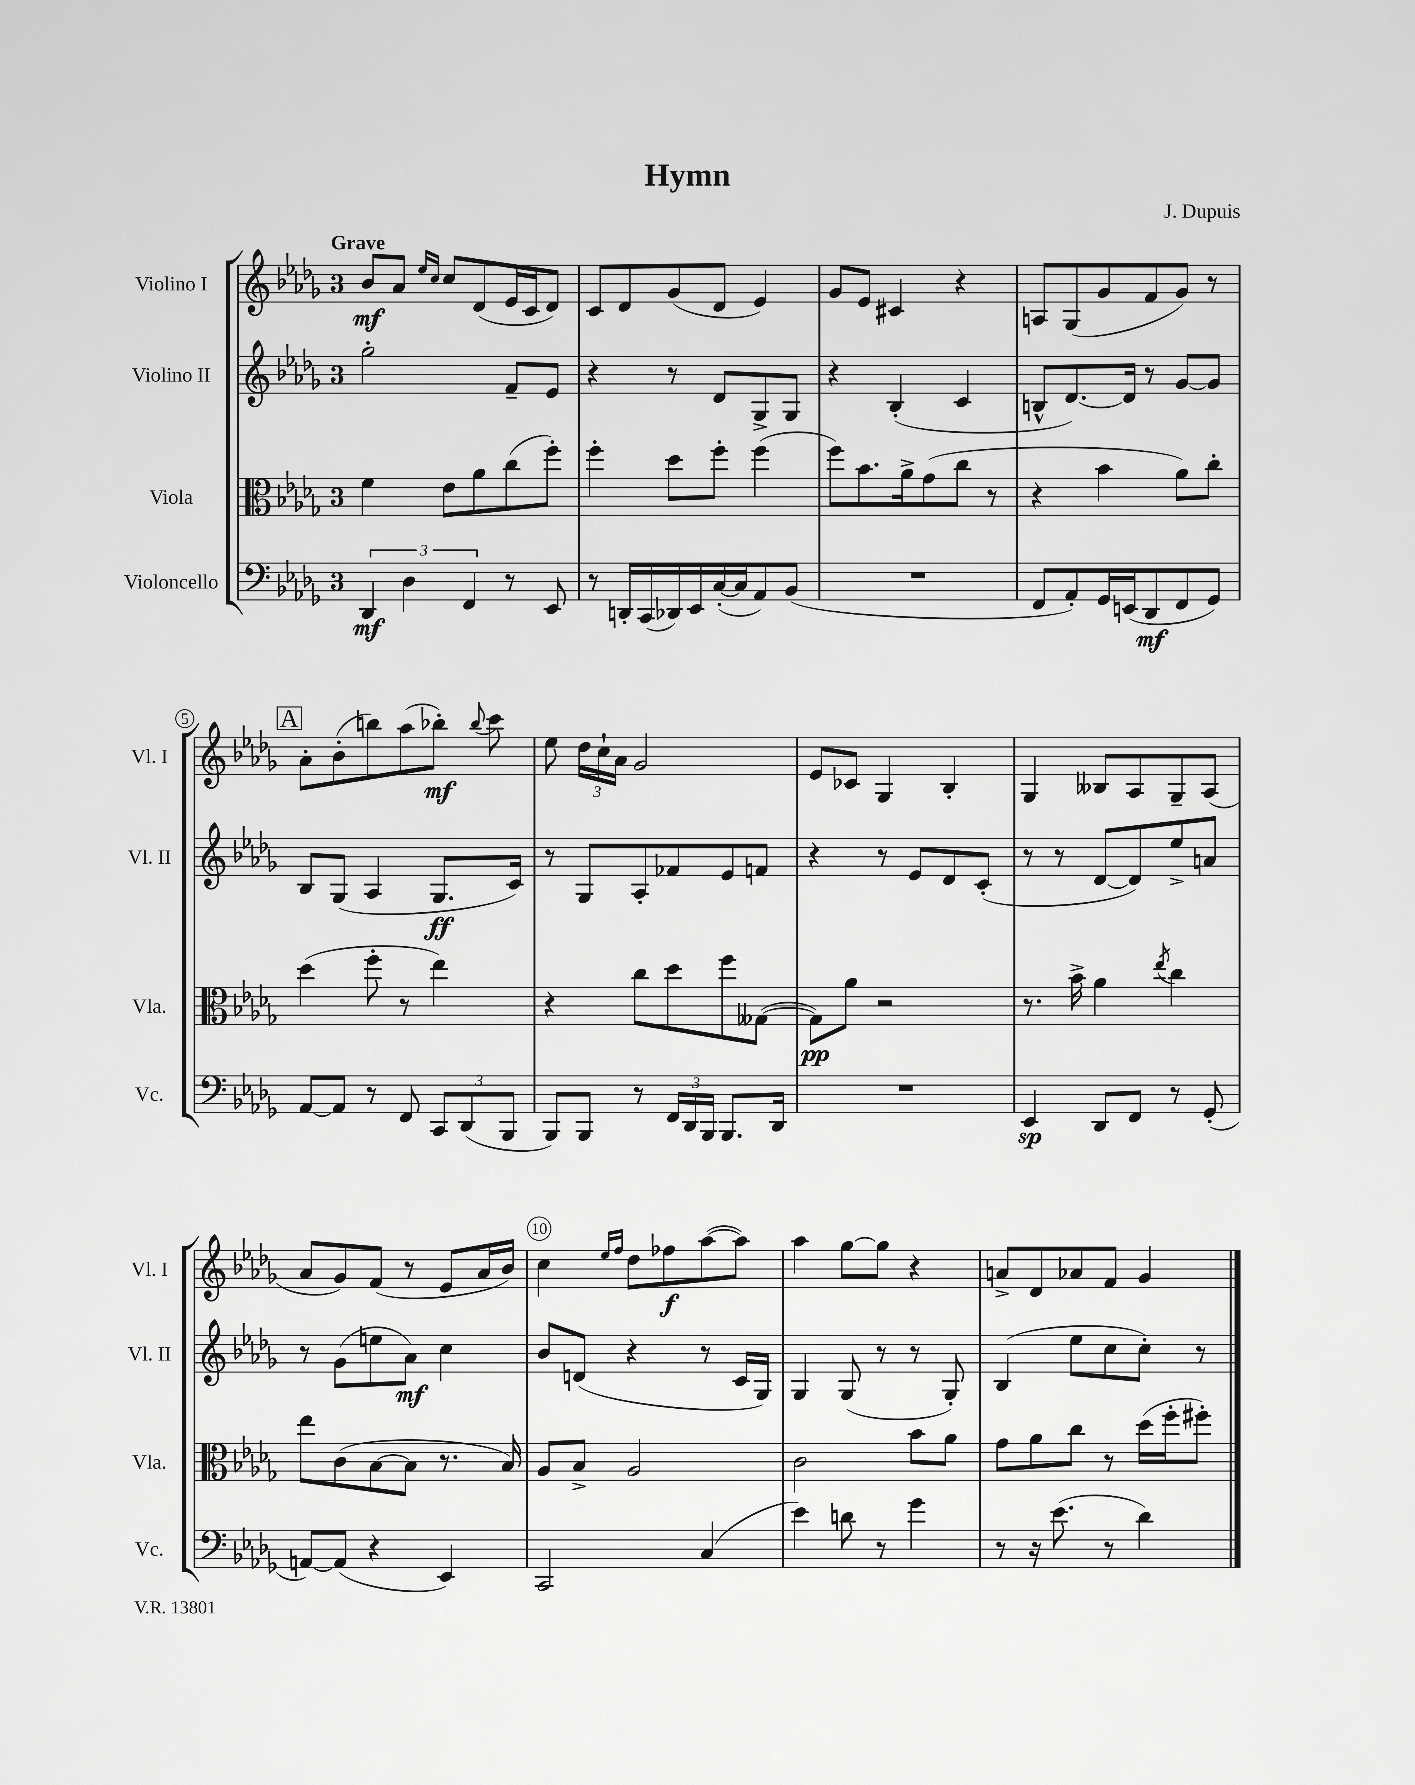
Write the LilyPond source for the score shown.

\header { title = "Hymn" composer = "J. Dupuis" }
<<
\new StaffGroup <<
\new Staff = "s0" \with { instrumentName = "Violino I" shortInstrumentName = "Vl. I" } {
    \clef treble \key des \major \once \override Staff.TimeSignature.style = #'single-digit \time 3/4 \tempo "Grave"
    \autoBeamOff bes'8[\mf aes'8] \grace { ees''16[ c''16] } c''8[ des'8( ees'16 c'16 des'8]) |
    c'8[ des'8 ges'8( des'8] ees'4) |
    ges'8[ ees'8] cis'4 r4 |
    a8[ ges8( ges'8 f'8 ges'8]) r8 |
    \mark \markup { \box "A" } aes'8[-. bes'8-.( b''8) aes''8( bes''8]-.\mf) \appoggiatura { bes''8 } c'''8 |
    ees''8 \tuplet 3/2 { des''16[ c''16-! aes'16] } ges'2 |
    ees'8[ ces'8] ges4 bes4-. |
    ges4 beses8[ aes8 ges8-- aes8]( |
    aes'8[ ges'8) f'8]( r8 ees'8[ aes'16 bes'16]) |
    c''4 \grace { ees''16[ f''16] } des''8[ fes''8\f aes''8~( aes''8]) |
    aes''4 ges''8[~ ges''8] r4 |
    a'8[-> des'8 aes'8 f'8] ges'4 \bar "|." |
}
\new Staff = "s1" \with { instrumentName = "Violino II" shortInstrumentName = "Vl. II" } {
    \clef treble \key des \major \once \override Staff.TimeSignature.style = #'single-digit \time 3/4
    \autoBeamOff ges''2-. f'8[-- ees'8] |
    r4 r8 des'8[ ges8-> ges8] |
    r4 bes4-.( c'4 |
    b8[-^ des'8.~) des'16] r8 ges'8[~ ges'8] |
    \mark \markup { \box "A" } bes8[ ges8]( aes4 ges8.[\ff c'16]) |
    r8 ges8[ aes8-. fes'8 ees'8 f'8] |
    r4 r8 ees'8[ des'8 c'8]-.( |
    r8 r8 des'8[~ des'8) ees''8-> a'8] |
    r8 ges'8[( e''8 aes'8]\mf) c''4 |
    bes'8[ d'8]( r4 r8 c'16[ ges16]) |
    ges4 ges8( r8 r8 ges8-.) |
    bes4( ees''8[ c''8 c''8]-.) r8 \bar "|." |
}
\new Staff = "s2" \with { instrumentName = "Viola" shortInstrumentName = "Vla." } {
    \clef alto \key des \major \once \override Staff.TimeSignature.style = #'single-digit \time 3/4
    \autoBeamOff f'4 ees'8[ aes'8 c''8( f''8]-.) |
    f''4-. des''8[ f''8]-. f''4( |
    f''8[) bes'8. aes'16-> ges'8( c''8] r8 |
    r4 bes'4 aes'8[) c''8]-. |
    \mark \markup { \box "A" } des''4( f''8-. r8 ees''4) |
    r4 c''8[ des''8 f''8 geses8]~( |
    geses8[\pp) aes'8] r2 |
    r8. bes'16-> aes'4 \acciaccatura { ees''8 } c''4 |
    ees''8[ c'8( bes8~ bes8] r8. bes16) |
    aes8[ bes8]-> aes2 |
    c'2 bes'8[ aes'8] |
    ges'8[ aes'8 c''8] r8 des''16[( f''16-. fis''8]-.) \bar "|." |
}
\new Staff = "s3" \with { instrumentName = "Violoncello" shortInstrumentName = "Vc." } {
    \clef bass \key des \major \once \override Staff.TimeSignature.style = #'single-digit \time 3/4
    \autoBeamOff \tuplet 3/2 { des,4\mf des4 f,4 } r8 ees,8 |
    r8 d,16[-. c,16( des,16) ees,16 c16~-.( c16 aes,8) bes,8]( |
    R2. |
    f,8[ aes,8-.) ges,16 e,16( des,8\mf f,8 ges,8]) |
    \mark \markup { \box "A" } aes,8[~ aes,8] r8 f,8 \tuplet 3/2 { c,8[ des,8( bes,,8] } |
    bes,,8[) bes,,8] r8 \tuplet 3/2 { f,16[ des,16 bes,,16] } bes,,8.[ des,16] |
    R2. |
    ees,4\sp des,8[ f,8] r8 ges,8-.( |
    a,8[~) a,8]( r4 ees,4) |
    c,2 c4( |
    ees'4) d'8 r8 ges'4 |
    r8 r16 ees'8.( r8 des'4) \bar "|." |
}
>>
>>
\layout { \context { \Score \override BarNumber.break-visibility = ##(#f #t #t) barNumberVisibility = #(every-nth-bar-number-visible 5) \override BarNumber.stencil = #(make-stencil-circler 0.1 0.3 ly:text-interface::print) } }
